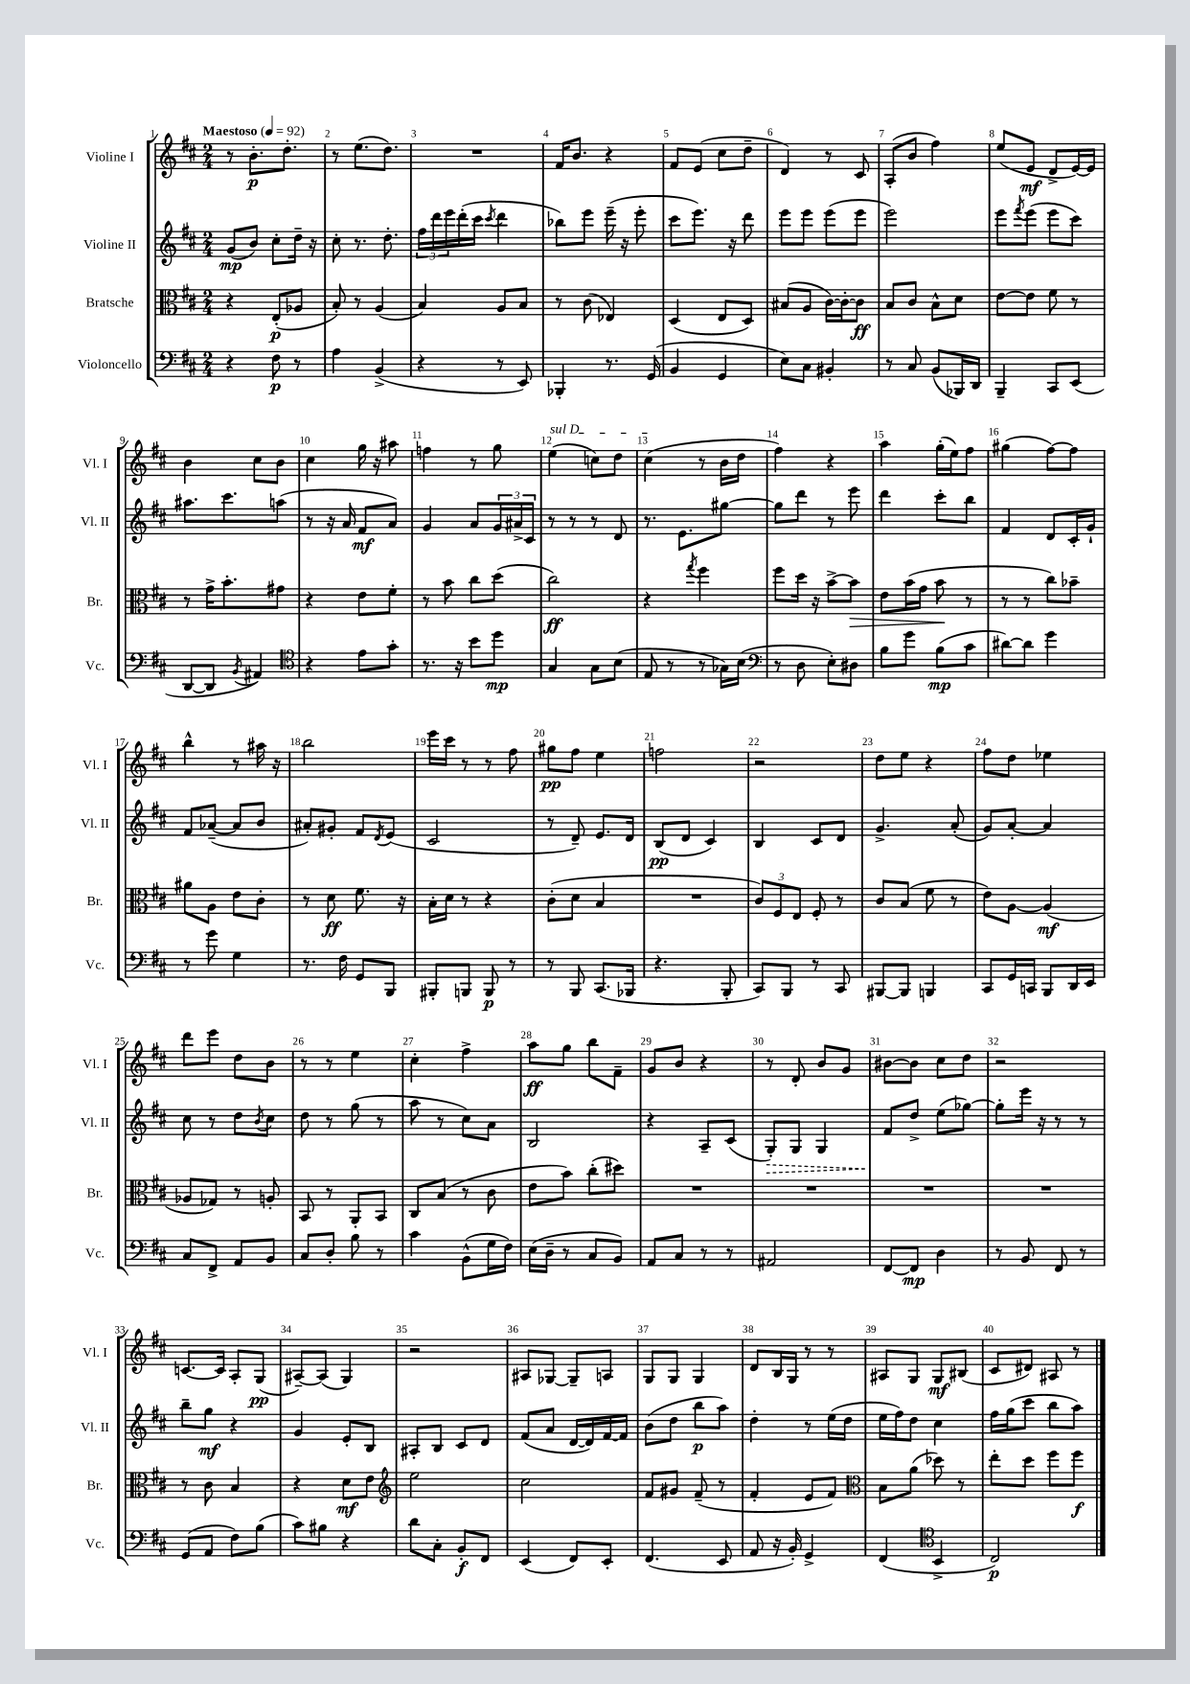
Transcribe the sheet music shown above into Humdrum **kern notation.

**kern	**kern	**kern	**kern
*staff4	*staff3	*staff2	*staff1
*clefF4	*clefC3	*clefG2	*clefG2
*k[f#c#]	*k[f#c#]	*k[f#c#]	*k[f#c#]
*M2/4	*M2/4	*M2/4	*M2/4
*MM92	*MM92	*MM92	*MM92
4r	4r	(8g	8r
.	.	8b)	8.b'
8F#	(8E'	8cc#'	.
.	.	.	8.dd'
8r	8A-	16dd~	.
.	.	16r	.
=	=	=	=
4A	8B')	8cc#'	8r
.	8r	8.r	(8.ee
(4BB^	(4A	.	.
.	.	8.dd'	8.dd)
=	=	=	=
4r	4B)	24ff#	2r
.	.	24ddd	.
.	.	24eee	.
.	.	(16ddd'	.
.	.	16ccc#	.
.	.	8qccc#	.
8r	8A	4ddd	.
8EE)	8B	.	.
=	=	=	=
4BBB-'	8r	8bb-)	16f#
.	.	.	8.b
.	(8c#	8eee	.
8.r	4E-)	(16eee~	4r
.	.	16r	.
.	.	8eee'	.
(16GG	.	.	.
=	=	=	=
4BB	(4D	8ccc#	8f#
.	.	8.eee)	(8e
4GG	8E	.	8cc#
.	.	16r	.
.	8D)	8ddd	8dd~
=	=	=	=
8E)	(8B#	8eee	4d)
8C#	8A	8eee	.
4BB#'	[16c#)	(8eee	8r
.	16c#'_	.	.
.	8c#]	8eee	8c#
=	=	=	=
8r	8B	2eee)	(8A'
8C#	8c#	.	8b
(8BB	8B^^	.	4ff#)
16BBB-)	8d	.	.
16DD	.	.	.
=	=	=	=
4BBB~	[8e	8eee	(8ee
.	.	8qfff#	.
.	8e]	(8eee	8e
8CC#	8f#	8eee	8d^
(8EE	8r	8ccc#)	[16e)
.	.	.	16e]
=	=	=	=
[8DD	8r	8.aa#	4b
8DD]	16g^	.	.
.	8.b'	8.ccc#	.
8qBB	.	.	.
4AA#)	.	.	8cc#
.	8g#	(8aa	8b
=	=	=	=
*clefC4	*	*	*
4r	4r	8r	4cc#
.	.	16r	.
.	.	16a	.
8e	8e	8f#	16gg
.	.	.	16r
8g'	8f#'	8a)	8aa#
=	=	=	=
8.r	8r	4g	4ff
.	8b	.	.
16r	.	.	.
8b	8cc#	8a	8r
8dd	(8dd	24g	8gg
.	.	24a#^	.
.	.	24c#	.
=	=	=	=
4G	2cc#)	8r	(4ee
.	.	8r	.
8G	.	8r	8cc)
(8B	.	8d	8dd
=	=	=	=
8E	4r	8.r	(4cc#
8r	.	.	.
.	.	8.e	.
.	8qgg	.	.
8r	4ff#	.	8r
16G-)	.	[8gg#	16b
(16B	.	.	16dd
=	=	=	=
*clefF4	*	*	*
8r	8ff#	8gg#]	4ff#)
8D	16dd	8ddd	.
.	16r	.	.
8E')	[8b^	8r	4r
8D#	8b]	8eee	.
=	=	=	=
8B	8e	4ddd	4aa
8g	(16b	.	.
.	16g	.	.
(8B	8b	8ccc#'	(16gg'
.	.	.	16ee)
8c#	8r	8bb	8ff#
=	=	=	=
[8d#)	8r	4f#	(4gg#
8d#]	8r	.	.
4g	8cc#)	8d	[8ff#)
.	8b-~	16c#'	8ff#]
.	.	16g`	.
=	=	=	=
8r	8a#	8f#	4bb^^
8g	8A	([8a-~	.
4G	8e	8a-]	8r
.	8c#'	8b	16aa#
.	.	.	16r
=	=	=	=
8.r	8r	8a#')	2bb
.	8d	8g#'	.
16F#	.	.	.
8GG	8.f#	8f#	.
.	.	8qd	.
8BBB	.	(8e	.
.	16r	.	.
=	=	=	=
8BBB#'	16B'	2c#	16eee
.	16d	.	16ccc#
8BBB	8r	.	8r
8BBB	4r	.	8r
8r	.	.	8ff#
=	=	=	=
8r	(8c#'	8r	8gg#
8BBB	8d	8d~)	8ff#
(8.CC#	4B	8.e	4ee
16BBB-	.	16d	.
=	=	=	=
4.r	2r	(8B	2ff
.	.	8d	.
.	.	4c#)	.
8BBB'	.	.	.
=	=	=	=
8CC#)	12c#)	4B	2r
.	12F#	.	.
8BBB	.	.	.
.	12E	.	.
8r	8F#'	8c#	.
8CC#	8r	8d	.
=	=	=	=
[8BBB#	8c#	4.g^	8dd
8BBB#]	(8B	.	8ee
4BBB	8f#	.	4r
.	8r	(8a'	.
=	=	=	=
8CC#	8e)	8g)	8ff#
16GG	[8A	[8a'	8dd
16CC	.	.	.
8BBB	(4A]	4a]	4ee-
16DD	.	.	.
16EE	.	.	.
=	=	=	=
8C#	8A-	8cc#	8ddd
8FF#^	8G-)	8r	8eee
8AA	8r	8dd	8dd
.	.	8qb	.
8BB	8A'	8cc#	8b
=	=	=	=
8C#	8BB	8dd	8r
8D'	8r	8r	8r
8B	8AA'	(8gg	4ee
8r	8BB	8r	.
=	=	=	=
4c#	8C#	8aa	4cc#'
.	(8B	8r	.
(8BB^^	8r	8cc#)	4ff#^
16G	8c#	8a	.
16F#)	.	.	.
=	=	=	=
(16E	8e	2B	8aa
16D~	.	.	.
8r	8b)	.	8gg
8C#	(8cc#'	.	8bb
8BB)	8dd#)	.	8f#~
=	=	=	=
8AA	2r	4r	8g
8C#	.	.	8b
8r	.	8A~	4r
8r	.	(8c#	.
=	=	=	=
2AA#	2r	8G')	8r
.	.	8G	8d'
.	.	4G	8b
.	.	.	8g
=	=	=	=
[8FF#	2r	8f#	[8b#
8FF#]	.	8dd^	8b#]
4D	.	(8ee	8cc#
.	.	[8gg-)	8dd
=	=	=	=
8r	2r	8gg-']	2r
8BB	.	16eee	.
.	.	16r	.
8FF#	.	8r	.
8r	.	8r	.
=	=	=	=
(8GG	8r	8bb~	[8.c
8AA	8c#	8gg	.
.	.	.	16c]
8F#)	4B	4r	8A'
(8B	.	.	(8G
=	=	=	=
8c#)	4r	4g	[8A#~)
8B#	.	.	(8A#]
4r	8d	8e'	4G)
.	8e	8B	.
=	=	=	=
*	*clefG2	*	*
8d	2ee	8A#'	2r
8C#'	.	8B	.
8BB'	.	8c#	.
8FF#	.	8d	.
=	=	=	=
(4EE	2cc#	(8f#	8A#
.	.	8a	[8G-
8FF#)	.	[16d	8G-~]
.	.	16d])	.
8EE'	.	[16f#	8A
.	.	16f#]	.
=	=	=	=
(4.FF#	8f#	(8b	8G
.	8g#	8dd	8G
.	(8f#~	8bb	4G
8EE	8r	8aa)	.
=	=	=	=
8AA	4f#'	4dd'	8d
16r	.	.	16B
16BB')	.	.	16G
4GG^	8e	8r	8r
.	8f#)	(16ee	8r
.	.	16dd	.
=	=	=	=
*	*clefC3	*	*
(4FF#	8B	16ee	8A#
.	.	16ff#)	.
.	(8a	8dd	8G
*clefC4	*	*	*
4BB^	8dd-)	4cc#	8G
.	8r	.	(8B#
=	=	=	=
2C#)	8ee'	16ff#	8c#
.	.	(16gg	.
.	8dd	8ccc#	8d#)
.	8ff#	8bb	8A#
.	8ff#	8aa)	8r
==	==	==	==
*-	*-	*-	*-
